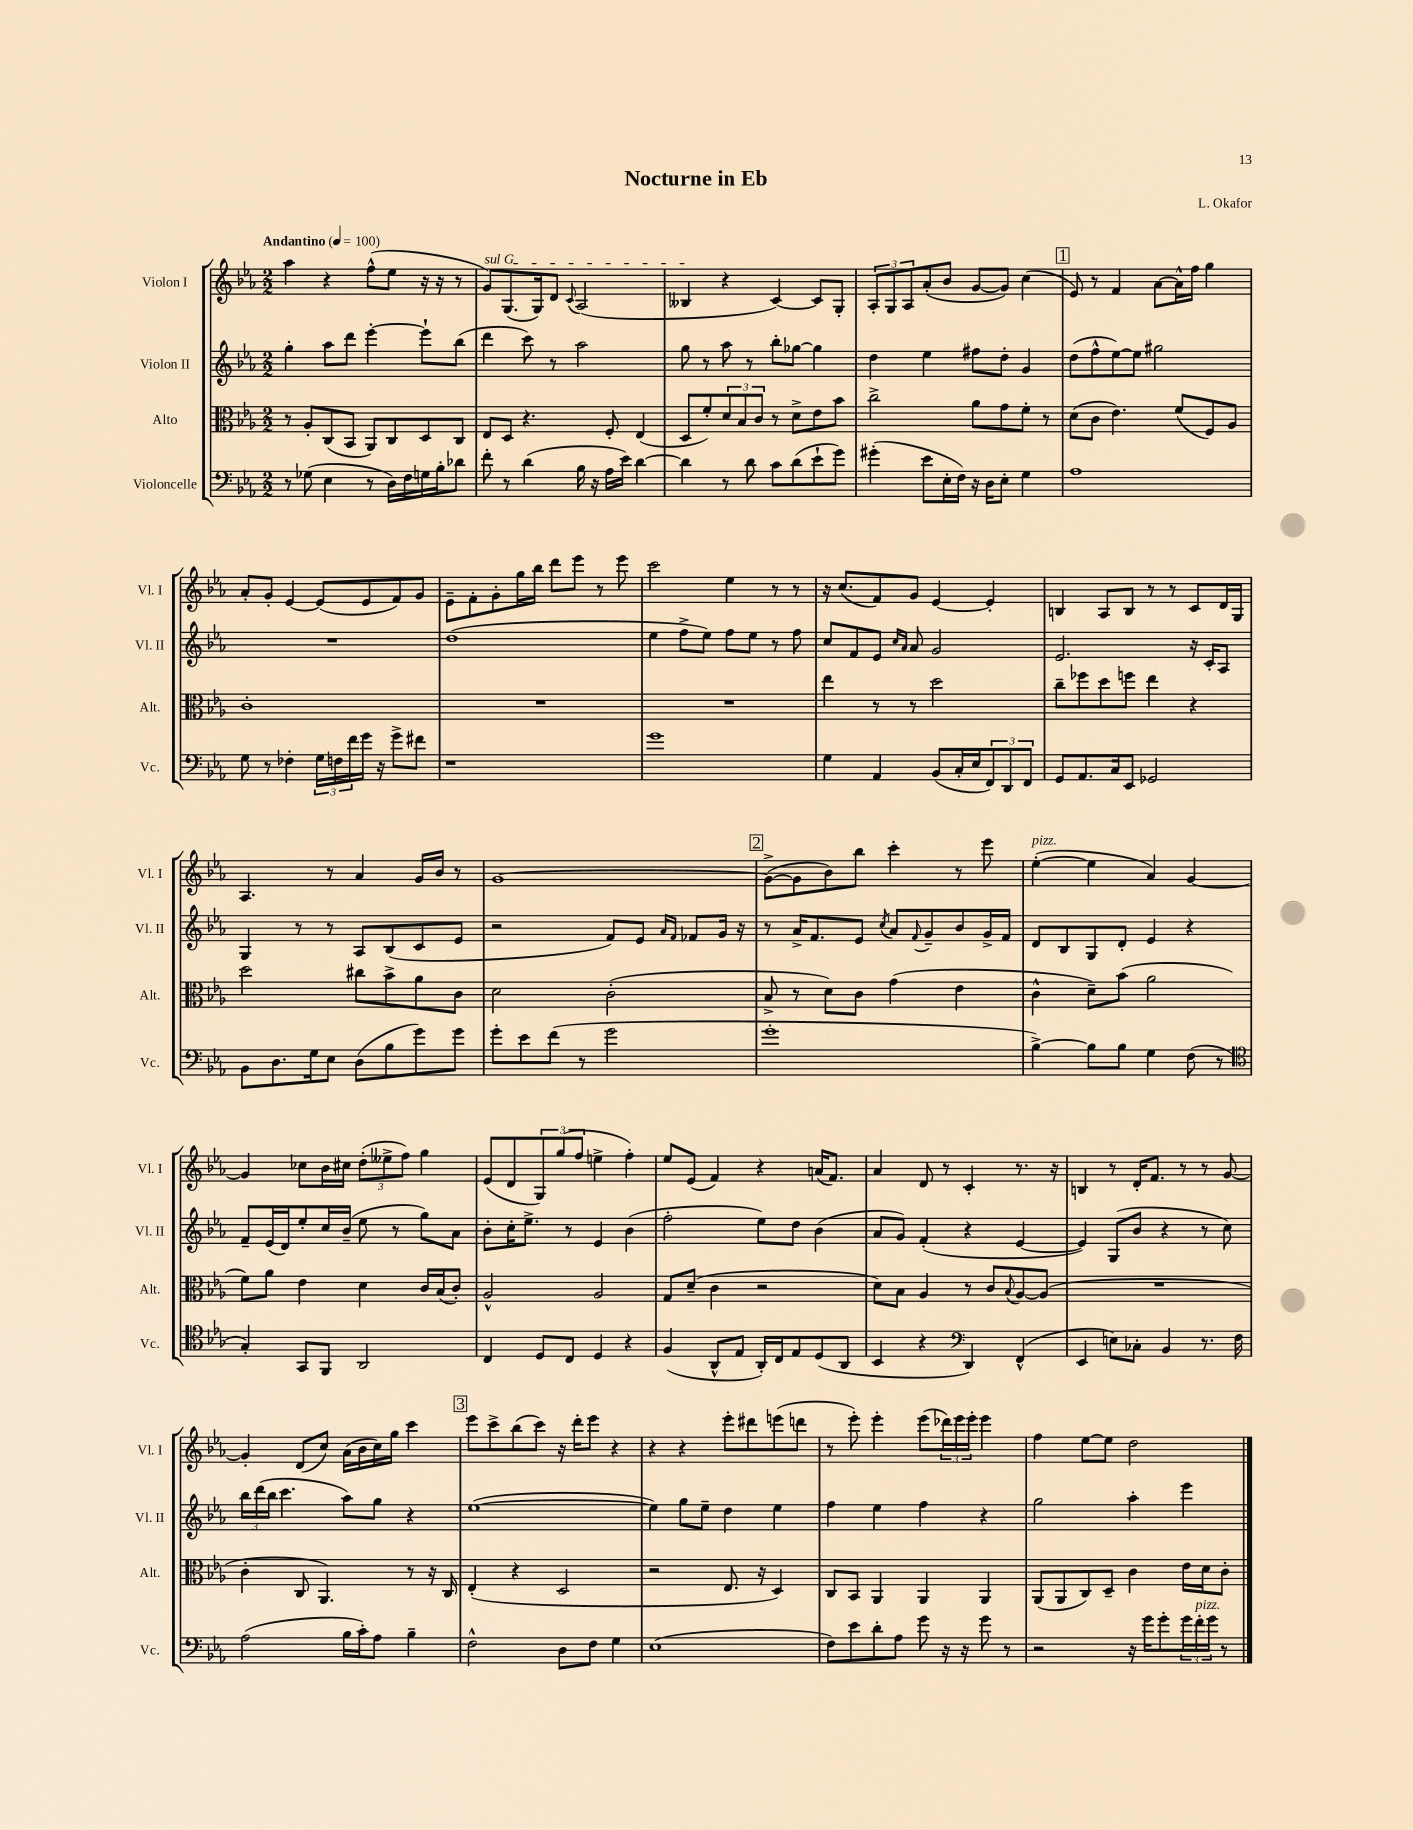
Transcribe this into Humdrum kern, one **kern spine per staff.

**kern	**kern	**kern	**kern
*part4	*part3	*part2	*part1
*staff4	*staff3	*staff2	*staff1
*I"Violoncelle	*I"Alto	*I"Violon II	*I"Violon I
*I'Vc.	*I'Alt.	*I'Vl. II	*I'Vl. I
*clefF4	*clefC3	*clefG2	*clefG2
*k[b-e-a-]	*k[b-e-a-]	*k[b-e-a-]	*k[b-e-a-]
*M2/2	*M2/2	*M2/2	*M2/2
*MM100	*MM100	*MM100	*MM100
=1	=1	=1	=1
!	!	!	!LO:TX:a:B:t=Andantino
8r	8r	4gg'\	4aa-\
(8G-X\	8A-'/L	.	.
4E-\	(8C/	8aa-\L	4r
.	8BB-/J	8ddd\J	.
8r	8AA-/L)	[4eee-'\	(8ff^^\L
16D\LL)	8C/	.	8ee-\J
16F\	.	.	.
16Gn\	8D/	8eee-`\L]	16r
16B-'\J	.	.	16r
8d-X\J	8C/J	(8bb-\J	8r
=2	=2	=2	=2
!	!	!	!LO:TX:a:i:t=sul G
8f'\	8E-/L	4ddd\	8g/L)
8r	8D/J	.	(8.G/
(4d\	4.r	8ccc\)	.
.	.	.	16G/k)
.	.	8r	8d/J
.	.	.	8qqc/
16B-\	.	2aa-\	(2A-/
16r	.	.	.
16A-\LL	8F'/	.	.
16e-\JJ)	.	.	.
[4d\	(4E-/	.	.
=3	=3	=3	=3
4d\]	8D/L	8gg\	4B--X/
.	8f'/)	8r	.
8r	12d/	8aa-\	4r
.	12B-/	.	.
8d\	.	8r	.
.	12c/J	.	.
8c\L	8r	8bb-'\L	[4c/)
(8d\	8d^\L	[8gg-X\J	.
8e-`\	8e-\	4gg-\]	8c/L]
8g\J)	8b-\J	.	8G'/J
=4	=4	=4	=4
(4g#X'\	2cc^\	4dd\	12A-'/L
.	.	.	12G/
.	.	.	12A-/
8e-\L	.	4ee-\	(8a-'/
16E-'\L	.	.	8b-/J
16F\JJ)	.	.	.
16r	8a-\L	8ff#X\L	[8g/L
16D\KL	.	.	.
8E-'\J	8g\	8dd'\J	8g/J])
4G\	8f'\J	4g/	(4cc\
.	8r	.	.
!!LO:REH:place=s1:t=1
=5	=5	=5	=5
1A-	(8d\L	(8dd\L	8e-/)
.	8c\J	8ff^^\	8r
.	4.e-\)	[8ee-\)	4f/
.	.	8ee-\J]	.
.	.	2gg#X\	[8a-\L
.	(8f/L	.	16a-^^\L]
.	.	.	16ff\JJ
.	8F/)	.	4gg\
.	8A-/J	.	.
!!LO:LB:g=z
=6	=6	=6	=6
8G\	1c'	1r	8a-'/L
8r	.	.	8g'/J
4F-X'\	.	.	[4e-/
24G\LL	.	.	(8e-/L]
24Fn\	.	.	.
24f\	.	.	.
16g\JJ	.	.	8e-/
16r	.	.	.
8g^\L	.	.	8f/)
8f#X\J	.	.	8g/J
=7	=7	=7	=7
1r	1r	(1dd	8e-~\L
.	.	.	8f'\
.	.	.	8g'\
.	.	.	16gg\L
.	.	.	16bb-\JJ
.	.	.	8ddd\L
.	.	.	8eee-\J
.	.	.	8r
.	.	.	8eee-\
=8	=8	=8	=8
1g	1r	4ee-\	2ccc\
.	.	8ff^\L	.
.	.	8ee-\J)	.
.	.	8ff\L	4ee-\
.	.	8ee-\J	.
.	.	8r	8r
.	.	8ff\	8r
=9	=9	=9	=9
4G\	4ee-\	8cc/L	16r
.	.	.	(8.cc/L
.	.	8f/	.
4AA-/	8r	8e-/J	8f/)
.	.	16qqcc/LL	.
.	.	16qqa-/JJ	.
.	8r	8a-/	8g/J
(8BB-/L	2dd\	2g/	[4e-/
16C'/L	.	.	.
16E-/J	.	.	.
12FF/)	.	.	4e-'/]
12DD/	.	.	.
12FF/J	.	.	.
=10	=10	=10	=10
8GG/L	8cc~\L	2.e-/	4Bn/
8.AA-/	8ff-X\	.	.
.	8dd\	.	8A-/L
16C/k	.	.	.
8EE-/J	8ffn\J	.	8B/J
2GG-X/	4ee-\	.	8r
.	.	.	8r
.	4r	16r	8c/L
.	.	16c'/KL	.
.	.	8A-/J	16d/L
.	.	.	16G/JJ
!!LO:LB:g=z
=11	=11	=11	=11
8BB-\L	2dd\	4G/	4.A-/
8.D\	.	.	.
.	.	8r	.
16G\k	.	.	.
8E-\J	.	8r	8r
(8D\L	8cc#X\L	8A-/L	4a-/
8B-\	8b-^\	(8B-/	.
8g\)	8a-\	8c/	16g/LL
.	.	.	16b-/JJ
8g\J	8c\J	8e-/J	8r
=12	=12	=12	=12
8g'\L	2d\	2r	[1g
8e-\	.	.	.
(8f\J	.	.	.
8r	.	.	.
2g\	(2c'\	8f/L)	.
.	.	8e-/J	.
.	.	16qqa-/LL	.
.	.	16qqf/JJ	.
.	.	8f-X/L	.
.	.	16g/Jk	.
.	.	16r	.
!!LO:REH:place=s1:t=2
=13	=13	=13	=13
1g'	8B-^/	8r	(8g^\L_
.	8r	16a-^/KL	8g\]
.	.	8.f/	.
.	8d\L)	.	8b-\)
.	8c\J	8e-/J	8bb-\J
.	.	8qcc/	.
.	(4g\	8a-/L	4ccc'\
.	.	8qqf/	.
.	.	8g~/	.
.	4e-\	8b-/	8r
.	.	16g^/L	8eee-\
.	.	16f/JJ	.
=14	=14	=14	=14
!	!	!	!LO:TX:a:i:t=pizz.
[4B-^\)	4c^^\	8d/L	([4ee-'\
.	.	8B-/	.
8B-\L]	8d~\L)	8G/	4ee-\]
8B-\J	(8b-\J	8d'/J	.
4G\	2a-\	4e-/	4a-/)
(8F\	.	4r	[4g/
8r	.	.	.
!!LO:LB:g=z
=15	=15	=15	=15
*clefC4	*	*	*
4G'/)	8f\L)	8f~/L	4g/]
.	8a-\J	(16e-/L	.
.	.	16d/J)	.
8GG/L	4e-\	8ee-'/	8cc-X\L
8FF/J	.	16cc/L	16b-\L
.	.	(16b-~/JJ	16cc#X\JJ
2AA-/	4d\	8ee-\	(12dd'\L
.	.	.	12ee--X^\
.	.	8r	.
.	.	.	12ff\J)
.	16c/LL	8gg\L)	4gg\
.	(16B-/J	.	.
.	8c'/J)	8a-\J	.
=16	=16	=16	=16
4C/	2A-^^/	8b-'\L	(8e-/L
.	.	16cc'\K	8d/
.	.	8.ee-^\J	.
8D/L	.	.	12G/)
.	.	.	(12gg/
8C/J	.	8r	.
.	.	.	12ff/J
4D/	2A-/	4e-/	4een^\
4r	.	(4b-\	4ff'\)
=17	=17	=17	=17
(4F/	8G/L	2ff'\	8ee-/L
.	(8d~/J	.	(8e-/J
8AA-^^/L	4c\	.	4f/)
8E-/J	.	.	.
16AA-'/LL)	2r	8ee-\L)	4r
16C/J	.	.	.
8E-/	.	8dd\J	.
(8D/	.	(4b-\	(16an/KL
.	.	.	8.f/J)
8AA-/J	.	.	.
=18	=18	=18	=18
4BB-/	8d\L)	8a-/L	4a-/
.	8B-\J	8g/J)	.
4r	4A-/	(4f'/	8d/
.	.	.	8r
*clefF4	*	*	*
4DD/)	8r	4r	4c'/
.	8c/L	.	.
.	8qqB-/	.	.
(4FF^^/	[8A-/	[4e-/	8.r
.	(8A-/J]	.	.
.	.	.	16r
=19	=19	=19	=19
4EE-/	1r	4e-/])	4Bn/
8En\L)	.	(8G/L	8r
8C-X'\J	.	8b-/J	16d'/KL
.	.	.	8.f/J
4BB-/	.	4r	.
.	.	.	8r
8.r	.	8r	8r
.	.	8cc\)	[8g/
16F\	.	.	.
!!LO:LB:g=z
=20	=20	=20	=20
(2A-\	4c'\	24bb-\LL	4g'/]
.	.	(24ddd\	.
.	.	24bb-\JJ	.
.	.	4.ccc\	.
.	8C/	.	(8d/L
.	4.AA-/)	.	8cc/J)
16B-\LL	.	8aa-\L)	(16a-\LL
16c'\J)	.	.	16b-\
8A-\J	.	8gg\J	16cc\)
.	.	.	16gg\JJ
4B-~\	8r	4r	4ccc\
.	16r	.	.
.	16C/	.	.
!!LO:REH:place=s1:t=3
=21	=21	=21	=21
2F^^\	(4E-'/	([1ee-	8eee-\L
.	.	.	8ccc^\
.	4r	.	(8bb-\
.	.	.	8ccc\J)
8D\L	2D/	.	16r
.	.	.	16ddd'\KL
8F\J	.	.	8eee-\J
4G\	.	.	4r
=22	=22	=22	=22
(1E-	2r	4ee-\])	4r
.	.	8gg\L	4r
.	.	8ee-~\J	.
.	8.E-/	4dd\	8eee-'\L
.	.	.	8ddd#X\
.	16r	.	.
.	4D/)	4ee-\	(8eeen\
.	.	.	8dddn\J
=23	=23	=23	=23
8F\L)	8C/L	4ff\	8r
8e-\	8BB-/J	.	8eee-'\)
8d'\	4AA-/	4ee-\	4eee-'\
8A-\J	.	.	.
8g\	4AA-/	4ff\	(8eee-\L
16r	.	.	24ddd-X\L)
.	.	.	24eee-\
16r	.	.	.
.	.	.	24eee-'\JJ
8g\	4AA-/	4r	4eee-\
8r	.	.	.
=24	=24	=24	=24
2r	(8AA-/L	2gg\	4ff\
.	8AA-/	.	.
.	8C/)	.	[8ee-\L
.	8D~/J	.	8ee-\J]
16r	4c\	4aa-'\	2dd\
16g\KL	.	.	.
8g'\	.	.	.
24g\L	16e-\LL	4eee-\	.
!LO:TX:a:i:t=pizz.	!	!	!
24f'\	.	.	.
.	16d\J	.	.
24g\JJ	.	.	.
8r	8c'\J	.	.
==	==	==	==
*-	*-	*-	*-
